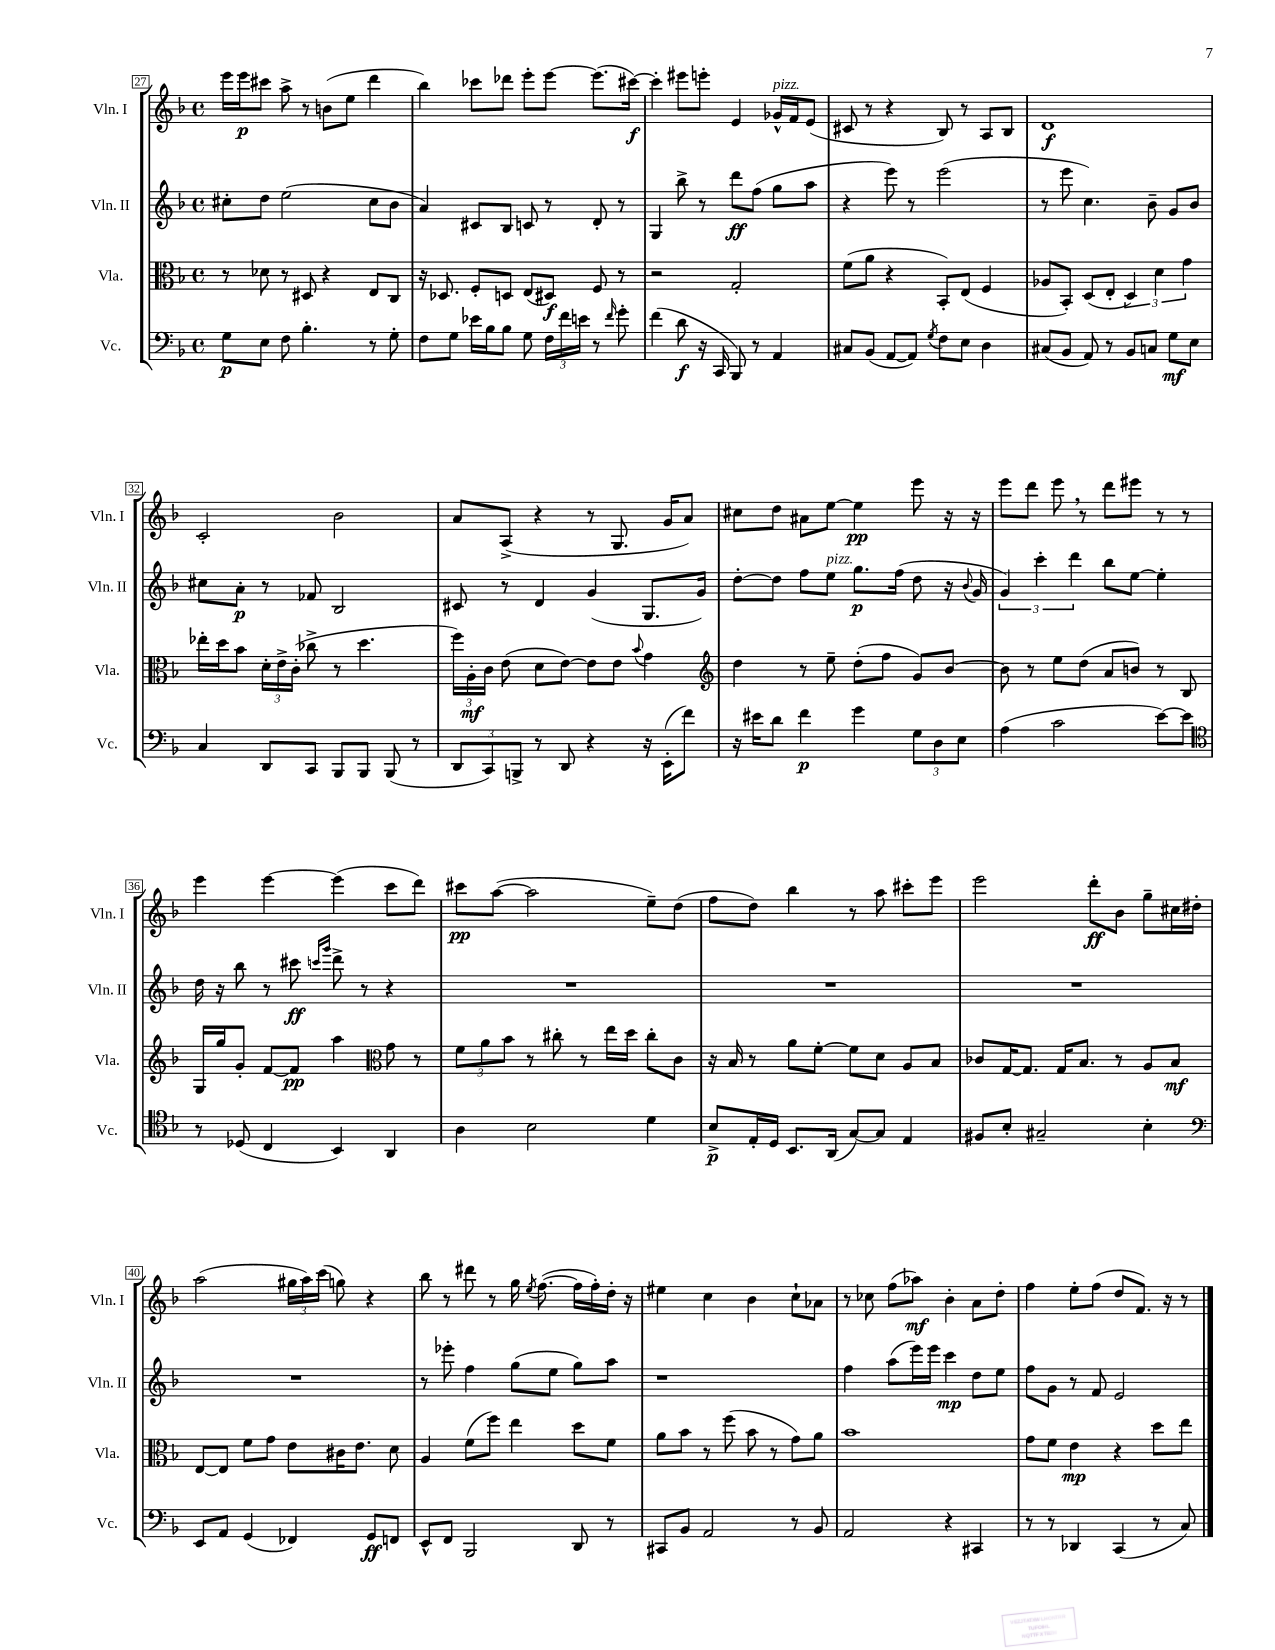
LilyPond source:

<<
\new StaffGroup <<
\new Staff = "s0" \with { instrumentName = "Vln. I" shortInstrumentName = "Vln. I" } {
    \clef treble \key f \major \defaultTimeSignature \time 4/4
    \autoBeamOff e'''16[ e'''16\p cis'''8] a''8-> r8 b'8[( e''8] d'''4 |
    bes''4) ces'''8[ des'''8] e'''8[-. e'''8]~ e'''8.[( cis'''16]~\f) |
    cis'''4-. eis'''8[ e'''8]-. e'4 ges'16[-^^\markup { \italic "pizz." } f'16 e'8]( |
    cis'8 r8 r4 bes8) r8 a8[ bes8] |
    d'1\f |
    c'2-. bes'2 |
    a'8[ a8]->( r4 r8 g8. g'16[ a'8]) |
    cis''8[ d''8] ais'8[ e''8]~ e''4\pp e'''8 r16 r16 |
    e'''8[ d'''8] e'''8 \breathe r8 d'''8[ eis'''8] r8 r8 |
    e'''4 e'''4~ e'''4( c'''8[ d'''8]) |
    cis'''8[\pp a''8]~( a''2 e''8[--) d''8]( |
    f''8[ d''8]) bes''4 r8 a''8 cis'''8[-. e'''8] |
    e'''2 d'''8[-.\ff bes'8] g''8[-- cis''16 dis''16]-. |
    a''2( \tuplet 3/2 { gis''16[ a''16) c'''16]( } g''8) r4 |
    bes''8 r8 dis'''8 r8 g''16 \acciaccatura { e''8 } f''8.~( f''16[ f''16-.) d''16]-. r16 |
    eis''4 c''4 bes'4 c''8[-! aes'8] |
    r8 ces''8 f''8[( aes''8]\mf) bes'4-. a'8[ d''8]-. |
    f''4 e''8[-. f''8]( d''8[ f'8.]) r16 r8 \bar "|." |
}
\new Staff = "s1" \with { instrumentName = "Vln. II" shortInstrumentName = "Vln. II" } {
    \clef treble \key f \major \defaultTimeSignature \time 4/4
    \autoBeamOff cis''8[-. d''8] e''2( cis''8[ bes'8] |
    a'4) cis'8[ bes8] c'8 r8 d'8-. r8 |
    g4 bes''8-> r8 d'''8[\ff f''8]( g''8[ a''8] |
    r4 e'''8) r8 e'''2( |
    r8 e'''8 c''4.) bes'8-- g'8[ bes'8] |
    cis''8[ a'8]-.\p r8 fes'8 bes2 |
    cis'8 r8 d'4 g'4( g8.[ g'16]) |
    d''8[~-. d''8] f''8[ e''8]^\markup { \italic "pizz." } g''8.[\p f''16]( d''8 r16 \appoggiatura { bes'8 } g'16 |
    \tuplet 3/2 { g'4) c'''4-. d'''4 } bes''8[ e''8]~ e''4-. |
    d''16 r16 bes''8 r8 cis'''8\ff \grace { c'''16[ g'''16] } d'''8-> r8 r4 |
    R1 |
    R1 |
    R1 |
    R1 |
    r8 ees'''8-. f''4 g''8[( e''8] g''8[) a''8] |
    r1 |
    f''4 a''8[( e'''16) e'''16] c'''4\mp d''8[ e''8] |
    f''8[ g'8] r8 f'8 e'2 \bar "|." |
}
\new Staff = "s2" \with { instrumentName = "Vla." shortInstrumentName = "Vla." } {
    \clef alto \key f \major \defaultTimeSignature \time 4/4
    \autoBeamOff r8 des'8 r8 dis8 r4 e8[ c8] |
    r16 des8. f8[-. d8] e8[( dis8]\f) f8 r8 |
    r2 g2-. |
    f'8[( a'8] r4 bes,8[-.) e8]( f4 |
    aes8[ bes,8]-.) d8[( e8]-. \tuplet 3/2 { d4) d'4 g'4 } |
    ees''16[-. d''16 bes'8] \tuplet 3/2 { d'16[-. e'16-> c'16]-.( } ces''8-> r8 d''4. |
    \tuplet 3/2 { f''16[) a16-.\mf c'16] } e'8( d'8[ e'8]~) e'8[ e'8] \appoggiatura { bes'8 } g'4 |
    \clef treble d''4 r8 e''8-- d''8[-.( f''8] g'8[) bes'8]~ |
    bes'8 r8 e''8[ d''8]( a'8[ b'8]) r8 bes8 |
    g16[ g''16 g'8]-. f'8[~ f'8]\pp a''4 \clef alto g'8 r8 |
    \tuplet 3/2 { f'8[ a'8 bes'8] } r8 cis''8-. r8 e''16[ d''16] cis''8[-. c'8] |
    r16 bes16 r8 a'8[ f'8]~-. f'8[ d'8] a8[ bes8] |
    ces'8[ g16~ g8.] g16[ bes8.] r8 a8[ bes8]\mf |
    e8[~ e8] f'8[ g'8] e'8[ cis'16 e'8.] d'8 |
    a4 f'8[( f''8]) e''4 d''8[ f'8] |
    a'8[ bes'8] r8 f''8( bes'8 r8 g'8[) a'8] |
    bes'1 |
    g'8[ f'8] e'4\mp r4 d''8[ e''8] \bar "|." |
}
\new Staff = "s3" \with { instrumentName = "Vc." shortInstrumentName = "Vc." } {
    \clef bass \key f \major \defaultTimeSignature \time 4/4
    \autoBeamOff g8[\p e8] f8 bes4.-. r8 g8-. |
    f8[ g8] ees'16[ bes16 bes8] g8 \tuplet 3/2 { f16[ f'16 e'16] } r8 \grace { f'16 } g'8-. |
    f'4( d'8\f r16 c,16 bes,,8) r8 a,4 |
    cis8[ bes,8]( a,8[~ a,8]) \acciaccatura { g8 } f8[ e8] d4 |
    cis8[( bes,8] a,8) r8 bes,8[ c8] g8[\mf e8] |
    c4 d,8[ c,8] bes,,8[ bes,,8] bes,,8( r8 |
    \tuplet 3/2 { d,8[ c,8) b,,8]-> } r8 d,8 r4 r16 e,16[-.( f'8]) |
    r16 eis'16[ d'8] f'4\p g'4 \tuplet 3/2 { g8[ d8 e8] } |
    a4( c'2 e'8[~) e'8] |
    \clef tenor r8 des8( c4 bes,4) a,4 |
    a4 bes2 d'4 |
    bes8[->\p e16-. d16] bes,8.[ a,16]( g8[~) g8] e4 |
    fis8[ bes8]-. gis2-- bes4-. |
    \clef bass e,8[ a,8] g,4( fes,4) g,8[\ff f,8] |
    e,8[-^ f,8] bes,,2 d,8 r8 |
    cis,8[ bes,8] a,2 r8 bes,8 |
    a,2 r4 cis,4 |
    r8 r8 des,4 c,4( r8 c8) \bar "|." |
}
>>
>>
\layout { \context { \Score currentBarNumber = #27 \override BarNumber.stencil = #(make-stencil-boxer 0.1 0.3 ly:text-interface::print) } }
